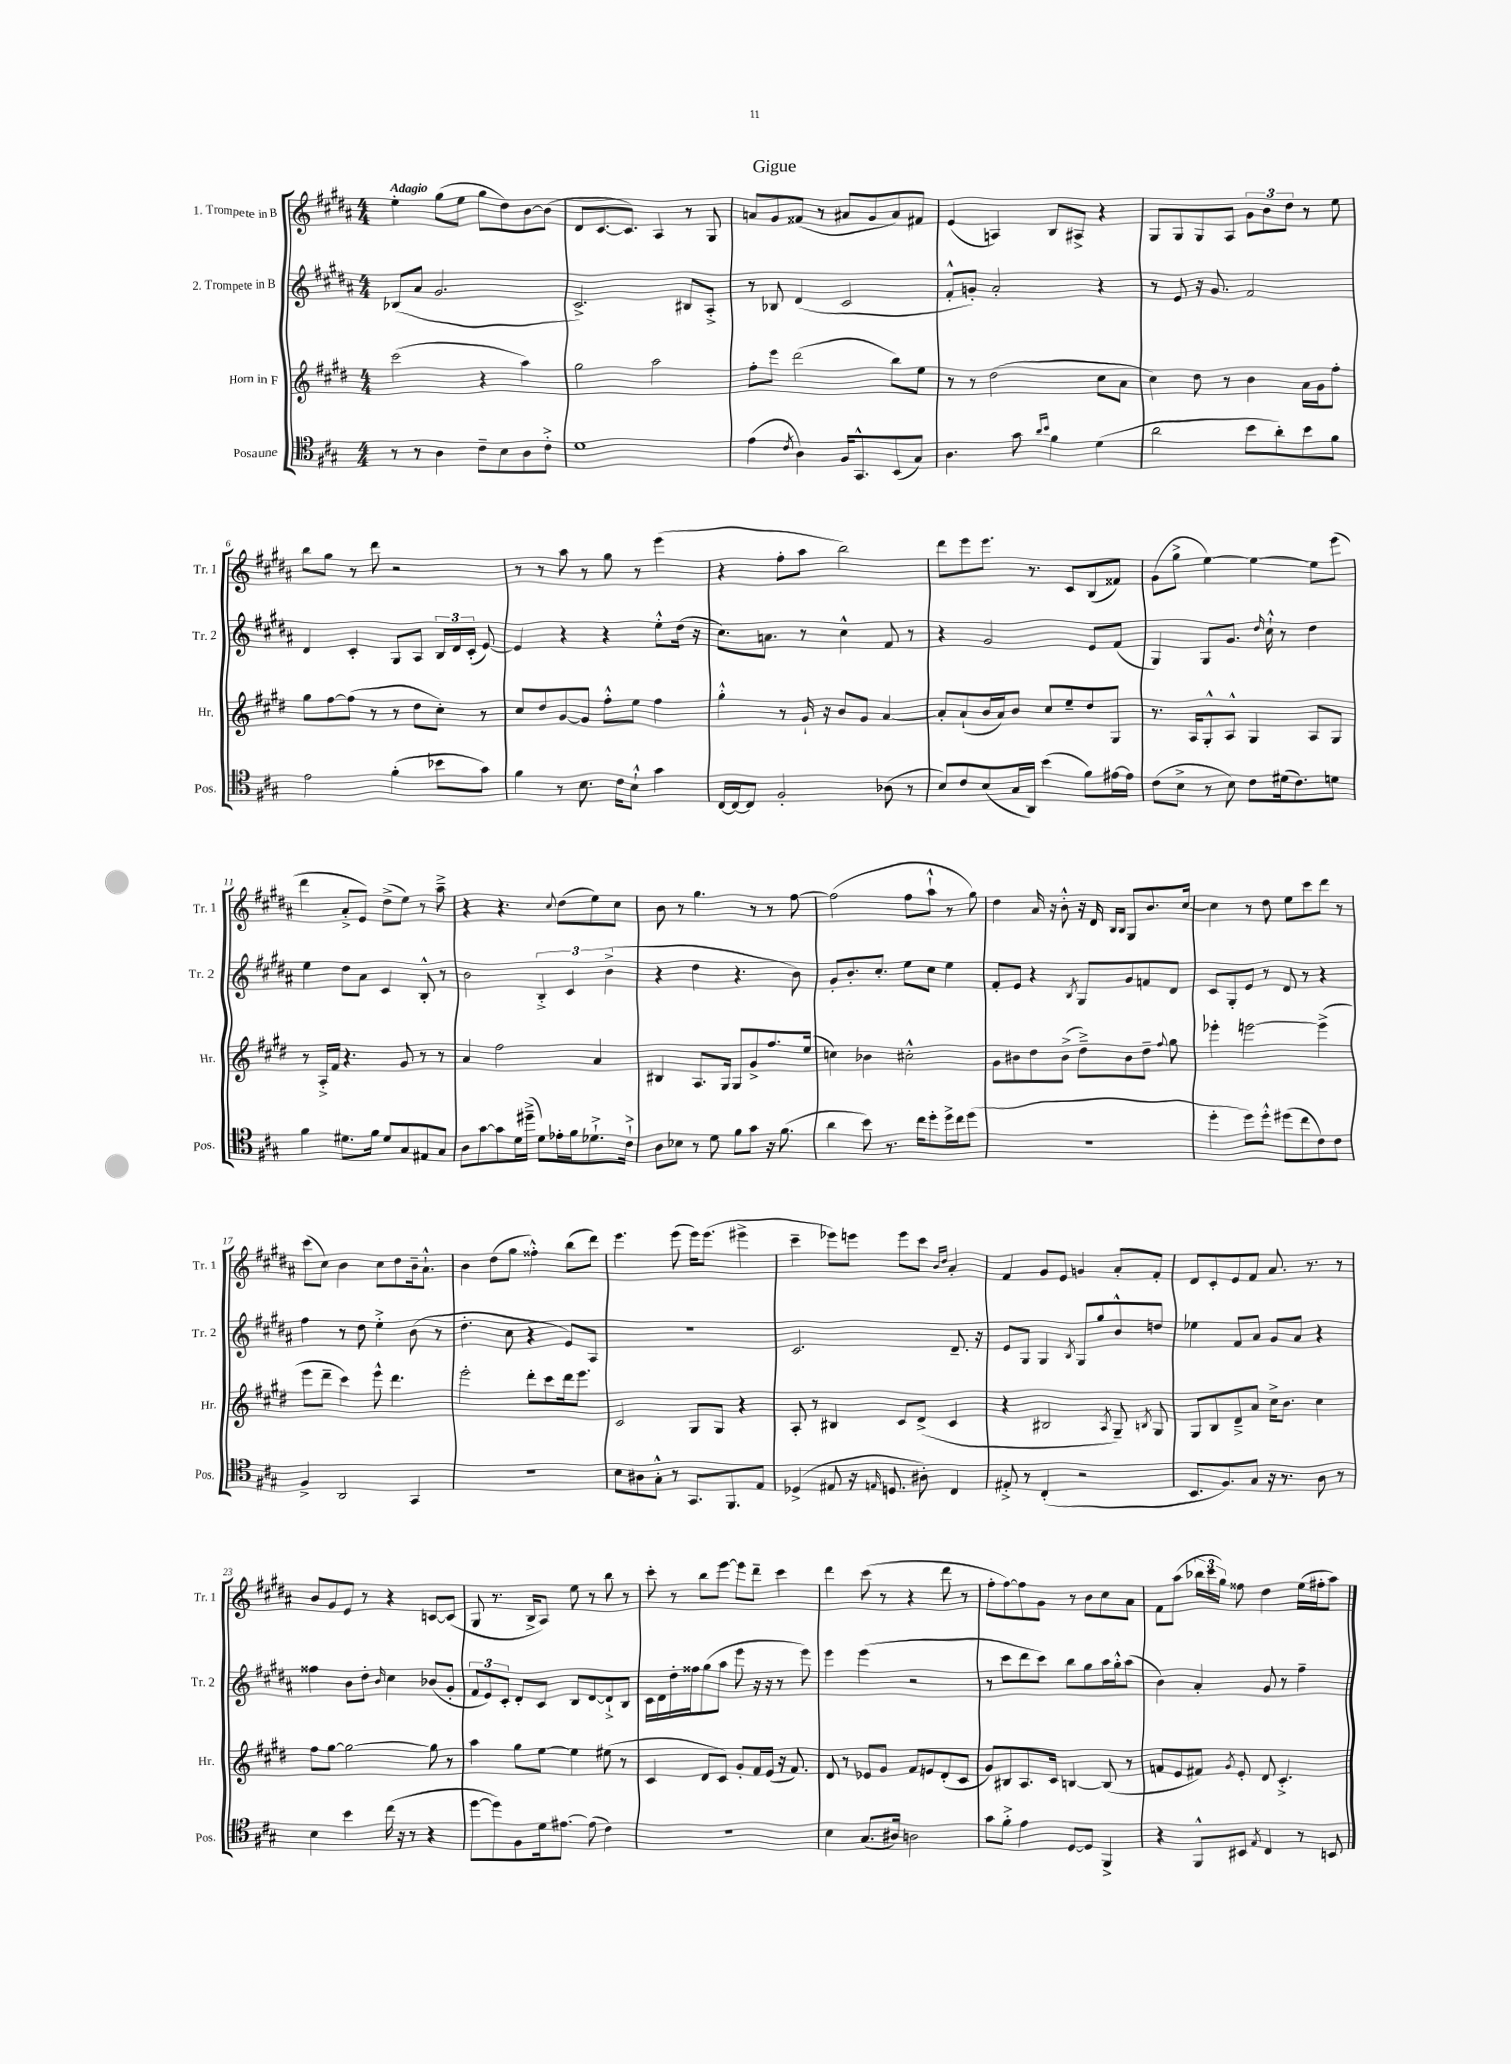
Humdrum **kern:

**kern	**kern	**kern	**kern
*staff4	*staff3	*staff2	*staff1
*clefC4	*clefG2	*clefG2	*clefG2
*k[f#c#g#]	*k[f#c#g#d#]	*k[f#c#g#d#a#]	*k[f#c#g#d#a#]
*M4/4	*M4/4	*M4/4	*M4/4
8r	(2ccc#	(8B-	4ee'
8r	.	8a#	.
4A	.	2.g#	(8gg#
.	.	.	8ee
8c#~	4r	.	8gg#
8B	.	.	8dd#)
8A	4aa)	.	[8b
8c#'^	.	.	(8b]
=	=	=	=
1d	2gg#	2.c#^)	8d#
.	.	.	[8.c#
.	.	.	8.c#])
.	2aa	.	4A#
.	.	8B#	8r
.	.	8A#'^	8G#
=	=	=	=
(4e	8ff#'	8r	8a
.	8eee	8B-	8g#
8qc#	.	.	.
4A)	(2ddd#	(4d#	(8f##
.	.	.	8r
16F#	.	2c#	8a#
8.GG#^^	.	.	.
.	.	.	8g#
(8BB	8bb)	.	8a#)
8G#)	8ee	.	8f#
=	=	=	=
4.A	8r	8f#'^^	(4e
.	8r	8g')	.
.	(2dd#	2a#'	4A)
8g#	.	.	.
16qqa	.	.	.
16qqb	.	.	.
4f#	.	.	8B
.	.	.	8A#^
(4d	8cc#	4r	4r
.	8a	.	.
=	=	=	=
2a	4cc#)	8r	8G#
.	.	8e	8G#
.	8dd#	16r	8G#
.	.	8.g#	.
.	8r	.	8A#
8b	4b	2f#	12g#
.	.	.	12b
8a')	.	.	.
.	.	.	12dd#
8b	16a	.	8r
.	16g#	.	.
8f#	8ff#'	.	8ee
=	=	=	=
2e	8gg#	4d#	8bb
.	[8ff#	.	8gg#
.	(8ff#]	4c#'	8r
.	8r	.	8ddd#
(4f#'	8r	8G#	2r
.	8dd#	8A#	.
8b-	8cc#')	24B	.
.	.	24d#	.
.	.	(24c#'	.
8g#)	8r	[8e)	.
=	=	=	=
4f#	8cc#	4e]	8r
.	8dd#	.	8r
8r	[8g#	4r	8aa#
8.B	8g#]	.	8r
.	8ff#'^^	4r	8gg#
16c#	.	.	.
8B`^^	8ee	.	8r
4g#	4ff#	8ee'^^	(4eee
.	.	(16dd#	.
.	.	16r	.
=	=	=	=
[16C#	4gg#'^^	8.cc#)	4r
16C#_	.	.	.
8C#]	.	.	.
.	.	8.a	.
2F#'	8r	.	8ff#'
.	16g#`	8r	8aa#
.	16r	.	.
.	8b	4cc#^^	2bb)
.	8g#	.	.
(8A-	[4a	8f#	.
8r	.	8r	.
=	=	=	=
8B)	8a']	4r	8ddd#
8c#	(8a`	.	8eee
(8B	16b	2g#	8.eee
.	16a)	.	.
16G#	8b	.	.
16AA)	.	.	8.r
(4b	8cc#	.	.
.	8ee~	.	8c#
8f#)	8dd#	8e	(8B
[16e#	8G#	(8f#	8f##)
16e#]	.	.	.
=	=	=	=
(8c#	8.r	4G#)	(8g#
8B^	.	.	8gg#^
.	16A	.	.
8r	8G#'^^	8G#	[4ee)
8B)	8A^^	8.g#	.
8c#	4G#	.	4ee_
.	.	16qqdd#	.
.	.	16cc#`^^	.
(16d#	.	8r	.
8.c#)	.	.	.
.	8A	4dd#	8ee]
8d	8G#	.	(8eee
=	=	=	=
4f#	8r	4ee	4ddd#
.	16A'^	.	.
.	16f#	.	.
8.d#	4.r	8dd#	8a#'^
.	.	8a#	8e)
16f#	.	.	.
8d#	.	4c#	(8dd#^
8G#	8g#	.	8ee)
8E#	8r	8B'^^	8r
8G#	8r	8r	8aa#~^
=	=	=	=
8A	4a	2b	4r
[8g#	.	.	.
8g#]	2ff#	.	4.r
16d	.	.	.
(16dd#~^	.	.	.
8d)	.	6B'^	.
.	.	.	8qqcc#
16e-'	.	.	(8dd#
.	.	6c#	.
16f#	.	.	.
8.d-`^	4a	.	8ee)
.	.	(6b^	.
.	.	.	8cc#
16c#`^	.	.	.
=	=	=	=
8A	4B#	4r	8b
8B-	.	.	8r
8r	8.A	4dd#	4.gg#
8d	.	.	.
.	16G#	.	.
8f#	8G#	4.r	.
8g#	8g#^	.	8r
16r	8.ff#	.	8r
(8.f#	.	.	.
.	.	8b)	[8ff#
.	(16ee	.	.
=	=	=	=
4a	4cc)	8g#'	(2ff#]
.	.	8.b'	.
8b)	4b-	.	.
.	.	8.cc#'	.
8.r	.	.	.
.	2cc#'^^	8ee	8ff#
16cc#	.	.	.
8dd'	.	8cc#	8aa#`^^
16dd^	.	4ee	8r
16cc#	.	.	.
(8dd	.	.	8gg#)
=	=	=	=
1r	8g#	8f#'	4dd#
.	8b#	8e	.
.	8dd#	4r	16a#
.	.	.	16r
.	(8b#^	.	8b'^^
.	.	8qB	.
.	8dd#~^)	8G#	16r
.	.	.	16d#
.	.	.	16qqB
.	.	.	16qqB
.	8b#	8g#	8G#
.	8dd#~	8f	8.b
.	8qqff#	.	.
.	8gg#	8d#	.
.	.	.	[16cc#
=	=	=	=
4dd'	4eee-'	8c#	4cc#]
.	.	8G#'	.
8dd)	[2eee	8e	8r
8dd'^^	.	8r	8dd#
(8dd#	.	8d#	8ee
8cc#	.	8r	8ccc#
8c#)	(4eee^]	4r	8ddd#
8c#	.	.	8r
=	=	=	=
4F#^	8eee	4ff#	(8ccc#
.	8ddd#~	.	8cc#)
2AA	4ccc#)	8r	4b
.	.	8dd#	.
.	8eee^^	4ee'^	8cc#
.	4.ddd#	.	8dd#
4GG#	.	(8b	16b~
.	.	.	8.a#`^^
.	.	8r	.
=	=	=	=
1r	2eee'	4.dd#'	4b
.	.	.	(8dd#
.	.	8cc#	8gg#
.	8ddd#'	4r	4ff##'^^)
.	8ccc#	.	.
.	16ddd#	8e)	(8bb
.	8.eee	.	.
.	.	8A#	8ddd#)
=	=	=	=
8B	2c#	1r	4.eee
8A#	.	.	.
8G#'^^	.	.	.
8r	.	.	(8eee
8.GG#	8G#	.	16eee)
.	.	.	(8.eee
.	8G#	.	.
8.FF#	.	.	.
.	4r	.	4eee#^
8E	.	.	.
=	=	=	=
(4D-^	8A'	2.c#	4ccc#~
.	8r	.	.
8E#	4B#	.	8eee-)
16r	.	.	8eee
16qqE	.	.	.
8.D	.	.	.
.	8c#	.	8eee
8A#')	(8d#^	.	8ccc#
.	.	.	16qqb
.	.	.	16qqdd#
4C#	4c#	8.d#~	4a#'
.	.	16r	.
=	=	=	=
8E#'^	4r	8e	4f#
8r	.	8G#	.
(4C#'	2B#	4G#	8g#
.	.	.	8e
.	.	8qB	.
2r	.	8G#	4g
.	.	8gg#	.
.	8qA	.	.
.	8G#~)	8b^^	8a#'
.	8qB	.	.
.	8G#	8dd	8f#'
=	=	=	=
8.BB	8G#	4ee-	8d#
.	8B	.	8c#'
8.F#)	.	.	.
.	8d#~^	8f#	8e
8G#	8a	8a#	8f#
16r	16cc#^	8g#	8.a#
8.r	8.b	.	.
.	.	8a#	.
.	.	.	8.r
8A	4cc#	4r	.
8r	.	.	8r
=	=	=	=
4B	8ff#	4ff##	8b
.	[8gg#	.	8g#
4b	2gg#_	8b	8e
.	.	8dd#'	8r
.	.	16qqb	.
(16cc#	.	4cc#	4r
16r	.	.	.
8r	.	.	.
4r	8gg#]	(8b-	[8c
.	8r	8g#'	(8c]
=	=	=	=
[8dd	4aa	12f#	8G#
.	.	12e)	.
8dd])	.	.	8.r
.	.	12c#'	.
8F#	8gg#	8d#'	.
.	.	.	16B^
16d	[8ee	8c#	8A#)
[8.e#	.	.	.
.	4ee]	8B	8ee
(8e#]	.	[8d#	8r
4c#)	(8ee#	8d#`^]	8bb
.	8r	8B	8r
=	=	=	=
1r	4c#	16c#	8ccc#'
.	.	16d#	.
.	.	16dd#'	8r
.	.	16ff##	.
.	8d#	(8gg#	8bb
.	8c#)	8aa#	[8eee
.	8g#'	8eee	8eee]
.	16f#	16r	8ddd#~
.	(16e	16r	.
.	16r	8r	4ccc#
.	8.f#)	.	.
.	.	8eee)	.
=	=	=	=
4B	8d#	4eee	4ddd#
.	8r	.	.
(8.G#	8e-	(4eee	(8ccc#
.	8g#	.	8r
16A#)	.	.	.
2A	8f#	2r	4r
.	8e	.	.
.	(8d#'	.	8ddd#
.	8c#	.	8r
=	=	=	=
8g#	8g#)	8r	8ff#'
8f#'^	8B#	8ccc#	[8ff#)
4e	8.A	8ddd#	8ff#]
.	.	8ccc#)	8g#
.	16c#	.	.
[8D	[4B	8bb	8r
8D]	.	8gg#	8b
4FF#^	(8B]	16aa#	8cc#
.	.	16gg#'^^	.
.	8r	(8aa#	8a#
=	=	=	=
4r	8f	4b)	8f#
.	8e	.	(8aa#
8FF#^^	8f#)	4a#'	24bb-
.	.	.	24ccc#
.	.	.	24gg#)
.	8qg#	.	.
8BB#	8e'	.	8ff##
8qE	.	.	.
4C#	8d#	8g#	4dd#
.	4.c#'^	8r	.
8r	.	4ff#~	(16ee
.	.	.	16ff#'
8BB	.	.	8aa#)
==	==	==	==
*-	*-	*-	*-
